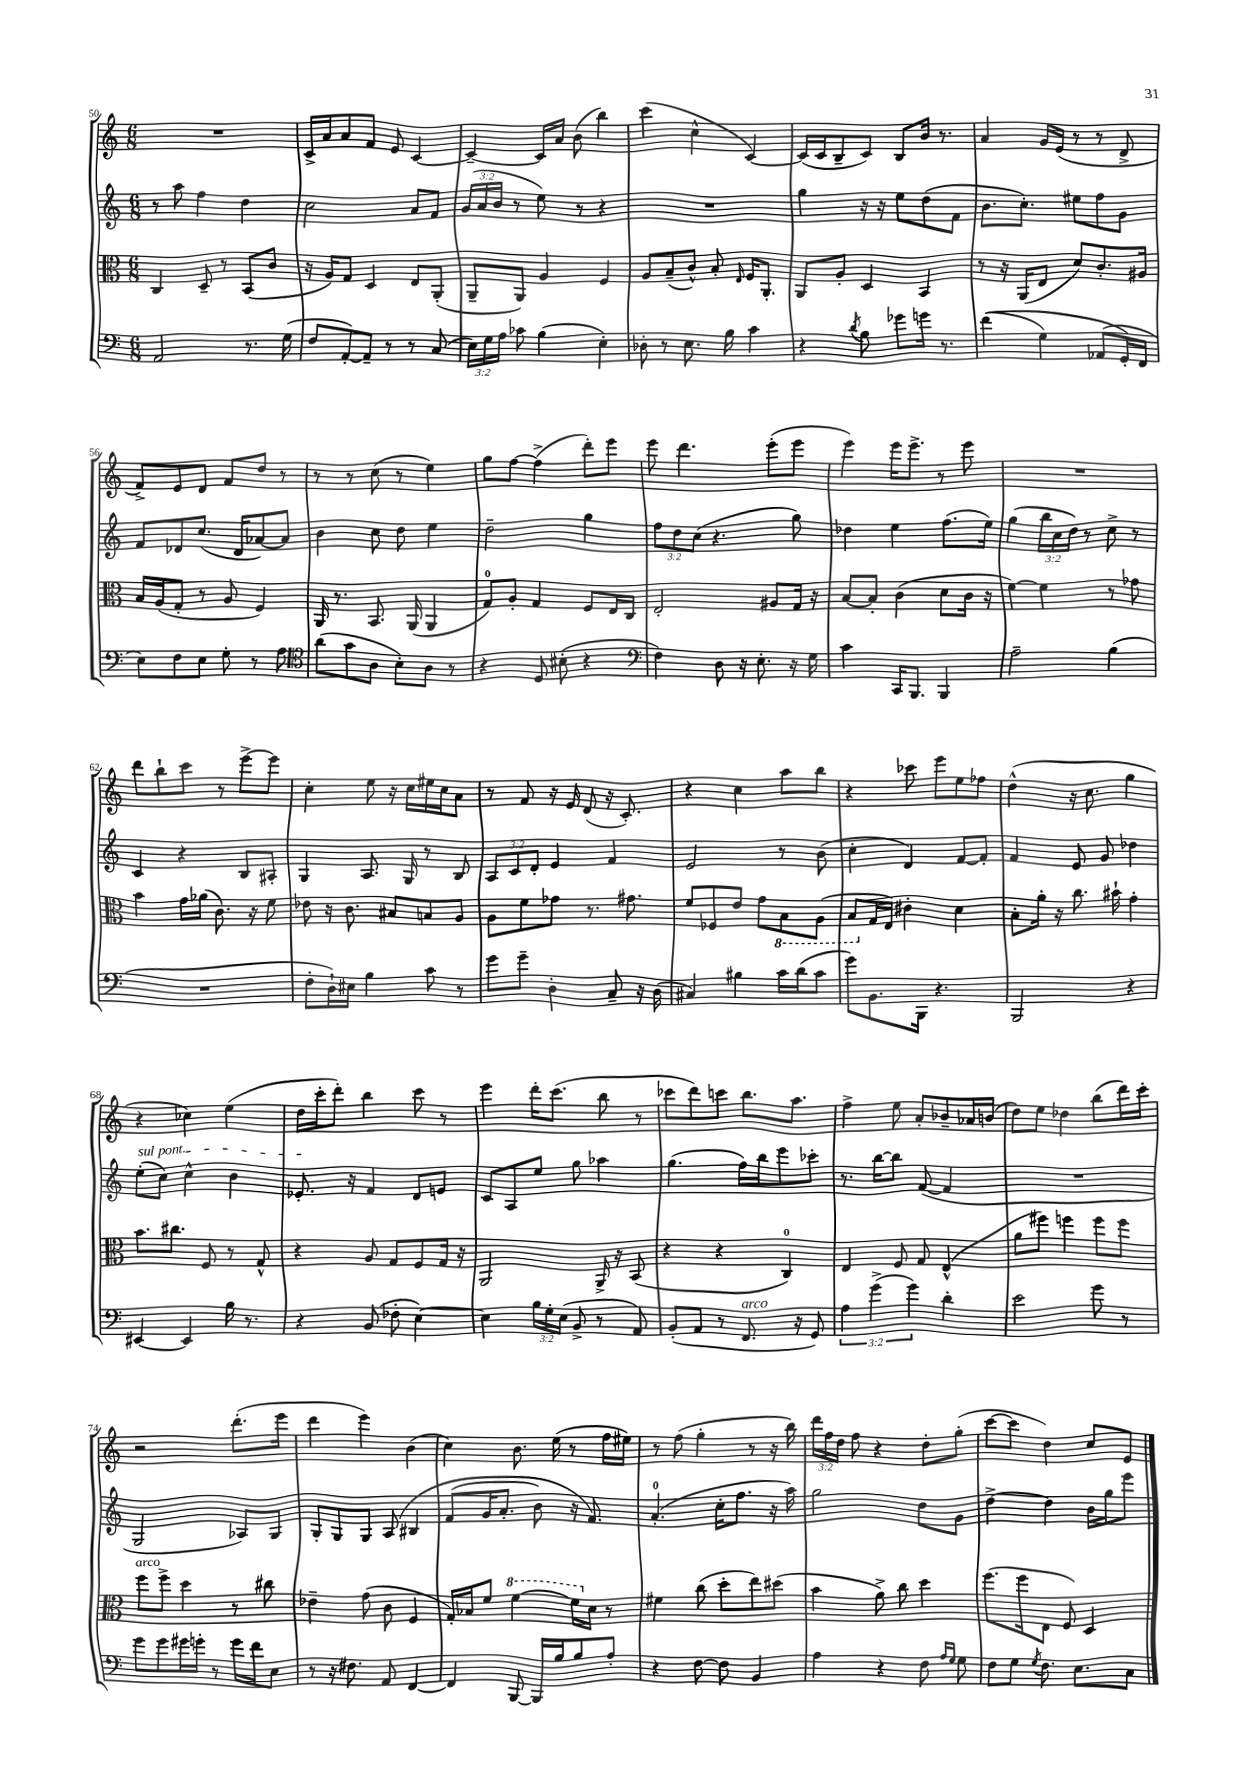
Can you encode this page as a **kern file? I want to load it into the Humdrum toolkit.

**kern	**kern	**kern	**kern
*part4	*part3	*part2	*part1
*staff4	*staff3	*staff2	*staff1
*clefF4	*clefC3	*clefG2	*clefG2
*k[]	*k[]	*k[]	*k[]
*M6/8	*M6/8	*M6/8	*M6/8
=50	=50	=50	=50
2AA/	4C/	8r	2.r
.	.	8aa\	.
.	8D~/	4ff\	.
.	8r	.	.
8.r	(8BB/L	4dd\	.
.	8c/J	.	.
(16G\	.	.	.
=51	=51	=51	=51
8F/L	16r	2cc\	16c^/LL
.	16A/KL)	.	16a/J
[8AA'/)	8G/J	.	8a/
8AA~/J]	4D/	.	8f/J
8r	.	.	8e/
8r	8E/L	8a/L	[4c/
(8C/	(8AA'/J	8f/J	.
=52	=52	=52	=52
24E\LL)	8AA~/L	(24g/LL	4c~/_
24G\	.	24a/	.
24A\JJ	.	24b/JJ	.
8c-X\	8AA/J)	8r	.
(4B\	4A/	8ee\)	16c/LL]
.	.	.	16a/JJ
.	.	8r	(8b\
4E'\)	4F/	4r	4bb\)
=53	=53	=53	=53
8D-X'\	8A/L	2.r	(4ccc\
8r	(8B~/	.	.
8.E\	8c^^/J)	.	4cc^^\
.	8B'/	.	.
16B\	.	.	.
.	16qqE/	.	.
4c\	16F/KL	.	[4c/)
.	8.AA'/J	.	.
=54	=54	=54	=54
4r	8AA/L	4gg\	(16c/LL]
.	.	.	16c/J
.	8A'/J	.	8B~/
8qd/	.	.	.
8B\	4D/	16r	8c/J)
.	.	16r	.
8g-X\L	.	8ee\L	8B/L
16gn\Jk	4BB/	(8dd\	16b/Jk
8.r	.	.	8.r
.	.	8f\J	.
=55	=55	=55	=55
((4f\	8r	8.b\L	4a/
.	16r	.	.
.	(16AA/KL	8.cc'\J)	.
4G\)	8E/J	.	16g/LL
.	.	.	(16e/JJ
.	8d/L)	8ee#X\L	8r
(8AA-X/L	8.c'/	8ff\	8r
16GG'/L)	.	8g\J	8d^/
16FF/JJ	16A#X/Jk	.	.
!!LO:LB:g=z
=56	=56	=56	=56
8E\L)	16B/LL	8f/L	8f^/L)
.	(16A/J	.	.
8F\	8G'/J	8d-X/	8e/
8E\J	8r	(8.cc/J	8d/J
8G'\	8A/	.	8f/L
.	.	16d-/KL	.
8r	4F/)	[8a-X/)	8dd/J
8A\	.	8a-/J]	8r
=57	=57	=57	=57
*clefC4	*	*	*
(8a\L	16AA/	4b\	8r
.	8.r	.	.
8g\	.	.	8r
8A\J	8.BB/	8cc\	(8cc\
8B'\L)	.	8dd\	8r
.	(16AA/	.	.
8A\J	4AA/	4ee\	4ee\)
8r	.	.	.
=58	=58	=58	=58
4r	8G/L)	2dd~\	8gg\L
.	8A'/J	.	[8ff\J
8D/	4G/	.	(4ff^\]
(8B#X'\	.	.	.
4r	8F/L	4gg\	8ddd'\L)
.	16E/L	.	8eee\J
.	16C/JJ	.	.
=59	=59	=59	=59
*clefF4	*	*	*
4F\)	2E'/	12ff\L	8eee\
.	.	12dd\	.
.	.	.	4.ddd\
.	.	(12cc\J	.
8D\	.	4.r	.
16r	.	.	.
8.E'\	.	.	.
.	8A#X/L	.	(8eee'\L
16r	16G/Jk	8gg\)	8eee\J
16G\	16r	.	.
=60	=60	=60	=60
4c\	[8B/L	4dd-X\	4eee\)
.	8B'/J]	.	.
16CC/KL	(4c\	4ee\	16eee\KL
8.BBB/J	.	.	8.eee^\J
4BBB/	8d\L	(8.ff\L	8r
.	16c\Jk	.	8eee\
.	16r	16ee\Jk)	.
=61	=61	=61	=61
2A~\	[4f\)	(4gg\	2.r
.	4f\]	24bb\LL	.
.	.	24cc\	.
.	.	24dd\JJ)	.
.	.	8r	.
(4B\	8r	8cc^\	.
.	8g-X\	8r	.
!!LO:LB:g=z
=62	=62	=62	=62
2.r	4b\	4c/	8ddd\L
.	.	.	8bb`\
.	16g\LL	4r	8ccc\J
.	(16a-X\JJ	.	.
.	8.c\)	.	8r
.	.	8B/L	[8eee^\L
.	16r	.	.
.	8f\	8A#X'/J	8eee\J]
=63	=63	=63	=63
8F'\L	8e-X\	4G/	4cc'\
16D`\L)	16r	.	.
16E#X\JJ	8.c\	.	.
4B\	.	8.A/	8ee\
.	8B#X/L	.	16r
.	.	16G/	16cc\LL
8c\	8Bn/	8r	16ee#X\
.	.	.	16cc\J
8r	8A/J	8B/	8a\J
=64	=64	=64	=64
8g\L	8A\L	12A/L	8r
.	.	12c/	.
8g~\J	8f\	.	8f/
.	.	12d'/J	.
4D'\	8g-X\J	4e/	16r
.	.	.	16e/
.	8.r	.	(8d/
8C~/	.	4f/	16r
.	8.g#X\	.	8.c'/)
16r	.	.	.
(16D\	.	.	.
=65	=65	=65	=65
4C#X/)	8f/L	2e/	4r
.	8F-X/	.	.
4B#X\	8e/J	.	4cc\
.	8g\L	.	.
*	*8ba	*	*
16c\LL	8BB\	8r	8aa\L
(16d\J	.	.	.
8c\J	(8AA\J	(8b\	8bb\J
=66	=66	=66	=66
8g\L)	8BB/L	4cc'\	4r
*	*X8ba	*	*
8.BB\	16G/L	.	.
.	16E/JJ)	.	.
.	4c#X'\	4d/)	8ccc-X\
16BBB\Jk	.	.	.
4.r	.	.	8eee\L
.	4d\	[8f/L	8ee\
.	.	8f'/J]	8ff-X\J
=67	=67	=67	=67
2BBB/	8B'\L	4f/	(4dd^^\
.	16a'\Jk	.	.
.	16r	.	.
.	8.cc\	8e/	16r
.	.	.	8.cc\
.	.	8g/	.
.	16b#X`\	.	.
4r	4g'\	4dd-X\	4gg\
!!LO:LB:g=z
=68	=68	=68	=68
!	!	!LO:TX:a:i:t=sul pont.	!
[4EE#X/	8.b\L	(8ee'\L	4r
.	.	8cc\J)	.
.	8.cc#X\J	.	.
4EE#/]	.	4cc^^\	4cc-X\)
.	8F/	.	.
16B\	8r	4b\	(4ee\
8.r	.	.	.
.	8G^^/	.	.
=69	=69	=69	=69
4r	4r	8.e-X'/	16dd\LL
.	.	.	16ccc'\J
.	.	.	8ddd'\J)
.	.	16r	.
(8BB/	8A/	4f/	4bb\
8F-X'\	8G/L	.	.
[4E\)	8F/	8d/L	8ccc\
.	16G/Jk	8en/J	8r
.	16r	.	.
=70	=70	=70	=70
4E\]	2AA/	8c/L	4eee\
.	.	8A/	.
24B\LL	.	8ee/J	16ddd'\KL
24G'\	.	.	.
.	.	.	(8.ccc\J
(24E\JJ	.	.	.
8BB^/	.	8gg\	.
8r	16AA^/	4aa-X\	8bb\
.	16r	.	.
8AA/)	(8BB/	.	8r
=71	=71	=71	=71
(8BB'/L	4r	(4.gg\	8ccc-X\L
8AA/J	.	.	8ddd\)
8r	4r	.	8cccn\J
!LO:TX:a:i:t=arco	!	!	!
8.FF/	.	16ff\LL)	8.bb\L
.	.	16bb\J	.
.	4C/)	8eee\	.
16r	.	.	8.aa\J
8GG/)	.	8ccc-X'\J	.
=72	=72	=72	=72
6A\	4E/	8.r	4ff^\
(6g^\	.	.	.
.	.	[16bb\KL	.
.	8F/	8bb\J]	8ee\
6g\)	.	.	.
.	8G/	([8f/	8a'/L
4d'\	(4E^^/	4f/]	8b-X~/
.	.	.	16a-X/L
.	.	.	(16bn/JJ
=73	=73	=73	=73
2e\	8a\L	2.r	8dd\L)
.	8ff#X\J)	.	8ee\J
.	4ffn\	.	4dd-X\
8g\	8ff\L	.	(8bb\L
8r	8ff\J	.	16ddd\L)
.	.	.	16ccc'\JJ
!!LO:LB:g=z
=74	=74	=74	=74
!	!LO:TX:a:i:t=arco	!	!
8g\L	8ff\L	2G/	2r
8g\	8ff^\J	.	.
16g#X\L	4dd\	.	.
16gn'\JJ	.	.	.
8r	.	.	.
16g\LL	8r	8A-X/L)	(8.ddd'\L
16f\J	.	.	.
8E\J	8cc#X\	8G/J	.
.	.	.	16eee\Jk
=75	=75	=75	=75
8r	4e-X~\	8G'/L	4ddd\
16r	.	8G/	.
8.F#X\	.	.	.
.	(8g\	8G/J	4eee\)
8AA/	8c\	(8A/	.
[4FF/	4F/	4B#X/	(4b\
=76	=76	=76	=76
4FF/]	16G'/LL)	(8f/L	4cc\)
.	16B-X/J	.	.
.	8f/J	16g/K	.
.	.	8.a'/J	.
*	*8va	*	*
[8BBB/	[4ff\	.	8.b\
16BBB/LL]	.	8b\)	.
16B/J	.	.	(16ee\
8B/	16ff\LL]	16r	8r
*	*X8va	*	*
.	16d\JJ	8.f/)	.
8A'/J	8r	.	16ff\LL
.	.	.	16ee#X\JJ)
=77	=77	=77	=77
4r	4f#X\	(4.a'/	8r
.	.	.	(8ff\
[8F\	(8cc\	.	4gg'\
8F\]	8dd'\L	16cc'\KL	.
.	.	8.ff\J	.
4BB/	8ee\)	.	8r
.	(8dd#X\J	16r	16r
.	.	16aa\)	16bb\)
=78	=78	=78	=78
4A\	4b\	2gg\	24ddd\LL
.	.	.	24ff\
.	.	.	24dd\JJ
.	.	.	8ff\
4r	8a^\)	.	4r
.	8cc\	.	.
8F\	4dd\	8dd\L	8dd'\L
16qqA/LL	.	.	.
16qqG/JJ	.	.	.
8G\	.	8g\J	(8gg'\J
=79	=79	=79	=79
8F\L	(8.ff\L	[4dd^\	[8ccc\L
8G\J	.	.	8ccc\J]
.	16ff\k	.	.
8qG/	.	.	.
8.F\	8E\J	4dd\]	4dd\)
.	8F/)	.	.
8.E\L	.	.	.
.	4D/	16b\LL	8cc/L
.	.	16gg\J	.
8C\J	.	8eee\J	8e/J
==	==	==	==
*-	*-	*-	*-
